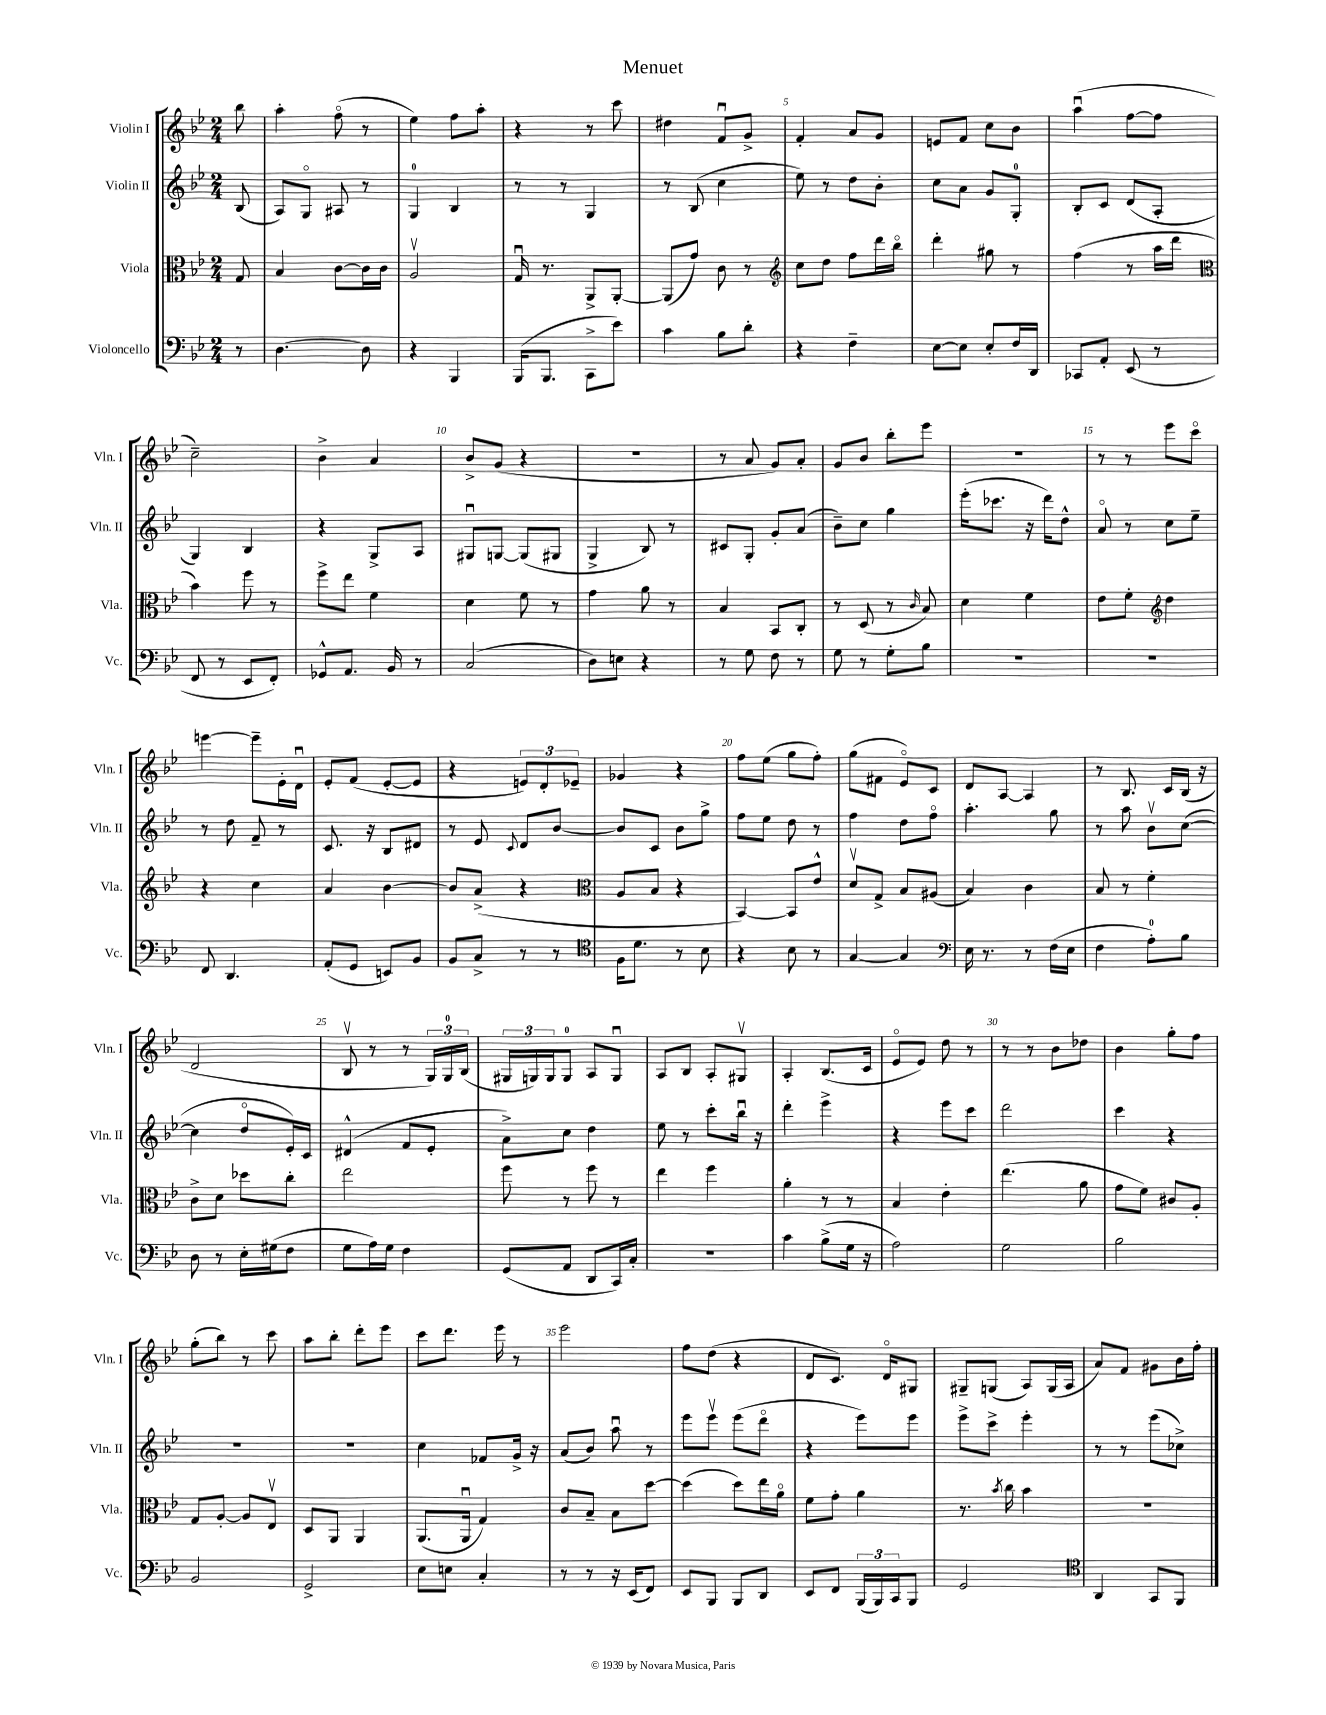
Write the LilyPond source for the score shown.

\header { title = "Menuet" }
<<
\new StaffGroup <<
\new Staff = "s0" \with { instrumentName = "Violin I" shortInstrumentName = "Vln. I" } {
    \clef treble \key bes \major \numericTimeSignature \time 2/4 \partial 8
    bes''8 |
    a''4-. f''8\flageolet( r8 |
    ees''4) f''8 a''8-. |
    r4 r8 c'''8 |
    dis''4 f'8\downbow g'8-> |
    f'4-. a'8 g'8 |
    e'8 f'8 c''8 bes'8 |
    a''4\downbow( f''8~ f''8 |
    c''2--) |
    bes'4-> a'4 |
    bes'8-> g'8( r4 |
    r2 |
    r8 a'8 g'8) a'8-. |
    g'8 bes'8 bes''8-. ees'''8 |
    R2 |
    r8 r8 ees'''8 c'''8\flageolet |
    e'''4~ e'''8-- ees'16-. d'16\downbow |
    ees'8-. f'8( ees'8~-. ees'8 |
    r4 \tuplet 3/2 { e'8) d'8-. ees'8-- } |
    ges'4 r4 |
    f''8 ees''8( g''8 f''8-.) |
    g''8( fis'8 ees'8\flageolet) c'8 |
    d'8 a8~ a4 |
    r8 bes8. c'16 bes16( r16 |
    d'2 |
    bes8\upbow r8 r8 \tuplet 3/2 { g16) g16-0 bes16( } |
    \tuplet 3/2 { gis16 g16) g16 } g8-0 a8 g8\downbow |
    a8 bes8 a8-. gis8\upbow |
    a4-. bes8.( c'16 |
    ees'8\flageolet ees'8) d''8 r8 |
    r8 r8 bes'8 des''8 |
    bes'4 g''8-. f''8 |
    g''8-.( bes''8) r8 c'''8 |
    a''8 bes''8-. d'''8-. ees'''8 |
    c'''8 d'''8. ees'''16 r8 |
    ees'''2 |
    f''8 d''8( r4 |
    d'8 c'8.) d'16\flageolet gis8 |
    gis8-- g8( a8) g16( a16 |
    a'8) f'8 gis'8 bes'16 f''16-. \bar "|." |
}
\new Staff = "s1" \with { instrumentName = "Violin II" shortInstrumentName = "Vln. II" } {
    \clef treble \key bes \major \numericTimeSignature \time 2/4 \partial 8
    bes8( |
    a8) g8\flageolet ais8 r8 |
    g4-0 bes4 |
    r8 r8 g4 |
    r8 bes8( c''4 |
    ees''8) r8 d''8 bes'8-. |
    c''8 a'8 g'8 g8-0-. |
    bes8-. c'8 d'8( a8-. |
    g4) bes4 |
    r4 g8-> a8 |
    gis8\downbow g8~ g8( gis8 |
    g4-> bes8) r8 |
    cis'8 g8-. g'8-. a'8( |
    bes'8--) c''8 g''4 |
    ees'''16-.( ces'''8. r16 d'''16) d''8-^ |
    a'8\flageolet r8 c''8 ees''8-- |
    r8 d''8 f'8-- r8 |
    c'8. r16 bes8 dis'8 |
    r8 ees'8 \appoggiatura { c'8 } d'8 bes'8~ |
    bes'8 c'8 bes'8 g''8-> |
    f''8 ees''8 d''8 r8 |
    f''4 d''8 f''8\flageolet |
    a''4.-. g''8 |
    r8 a''8 bes'8\upbow c''8~( |
    c''4 d''8\flageolet ees'16-.) c'16 |
    dis'4-^( f'8 ees'8-. |
    a'8->) c''8 d''4 |
    ees''8 r8 c'''8-. bes''16\downbow r16 |
    d'''4-. ees'''4-> |
    r4 ees'''8 c'''8 |
    d'''2 |
    c'''4 r4 |
    R2 |
    R2 |
    c''4 fes'8 g'16-> r16 |
    a'8( bes'8) a''8\downbow r8 |
    ees'''8 ees'''8\upbow ees'''8( d'''8\flageolet |
    r4 ees'''8) ees'''8 |
    ees'''8-> c'''8-> ees'''4-. |
    r8 r8 ees'''8( ces''8->) \bar "|." |
}
\new Staff = "s2" \with { instrumentName = "Viola" shortInstrumentName = "Vla." } {
    \clef alto \key bes \major \numericTimeSignature \time 2/4 \partial 8
    g8 |
    bes4 c'8~ c'16 c'16 |
    a2\upbow |
    g16\downbow r8. a,8-> a,8~-. |
    a,8( g'8) c'8 r8 |
    \clef treble c''8 d''8 f''8 d'''16 bes''16\flageolet |
    d'''4-. gis''8 r8 |
    f''4( r8 a''16 d'''16 |
    \clef alto bes'4) f''8 r8 |
    f''8-> ees''8 f'4 |
    d'4 f'8 r8 |
    g'4 a'8 r8 |
    bes4 bes,8 c8-. |
    r8 d8( r8 \grace { c'16 } bes8) |
    d'4 f'4 |
    ees'8 f'8-. \clef treble d''4 |
    r4 c''4 |
    a'4 bes'4~ |
    bes'8 a'8->( r4 |
    \clef alto a8 bes8 r4 |
    bes,4~) bes,8 ees'8-^ |
    d'8\upbow g8-> bes8 ais8( |
    bes4) c'4 |
    bes8 r8 f'4-. |
    c'8-> d'8 des''8 c''8-. |
    ees''2 |
    f''8 r8 f''8 r8 |
    ees''4 f''4 |
    a'4-. r8 r8 |
    bes4 ees'4-. |
    ees''4.( a'8 |
    g'8 f'8) cis'8 a8-. |
    g8 a8~-. a8 ees8\upbow |
    d8 a,8 a,4 |
    a,8.( a,16\downbow g4) |
    c'8 bes8-- bes8 d''8~ |
    d''4( d''8) ees''16 a'16\flageolet |
    f'8 g'8-. a'4 |
    r8. \acciaccatura { bes'8 } c''16 bes'4 |
    R2 \bar "|." |
}
\new Staff = "s3" \with { instrumentName = "Violoncello" shortInstrumentName = "Vc." } {
    \clef bass \key bes \major \numericTimeSignature \time 2/4 \partial 8
    r8 |
    d4.~ d8 |
    r4 bes,,4 |
    bes,,16( bes,,8. c,8-> ees'8) |
    c'4 bes8 d'8-. |
    r4 f4-- |
    ees8~ ees8 ees8-. f16 d,16 |
    ces,8 a,8-. ees,8( r8 |
    f,8 r8 ees,8 f,8-.) |
    ges,8-^ a,8. bes,16 r8 |
    c2( |
    d8) e8 r4 |
    r8 g8 f8 r8 |
    g8 r8 g8-. bes8 |
    R2 |
    R2 |
    f,8 d,4. |
    a,8-.( g,8 e,8) bes,8 |
    bes,8 c8-> r8 r8 |
    \clef tenor f16 d'8. r8 bes8 |
    r4 bes8 r8 |
    g4~ g4 |
    \clef bass ees16 r8. r8 f16( ees16 |
    f4 a8-0-.) bes8 |
    d8 r8 ees16-. gis16( f8 |
    g8 a16) g16 f4 |
    g,8( a,8 d,8 c,16) c16-. |
    R2 |
    c'4 bes8->( g16 r16 |
    a2) |
    g2 |
    bes2 |
    bes,2 |
    g,2-> |
    ees8 e8 c4-. |
    r8 r8 r16 ees,16( f,8) |
    ees,8 bes,,8 bes,,8 d,8 |
    ees,8 f,8 \tuplet 3/2 { bes,,16( bes,,16) c,16 } bes,,8 |
    g,2 |
    \clef tenor a,4 g,8 f,8 \bar "|." |
}
>>
>>
\layout { \context { \Score \override BarNumber.break-visibility = ##(#f #t #t) barNumberVisibility = #(every-nth-bar-number-visible 5) } }
